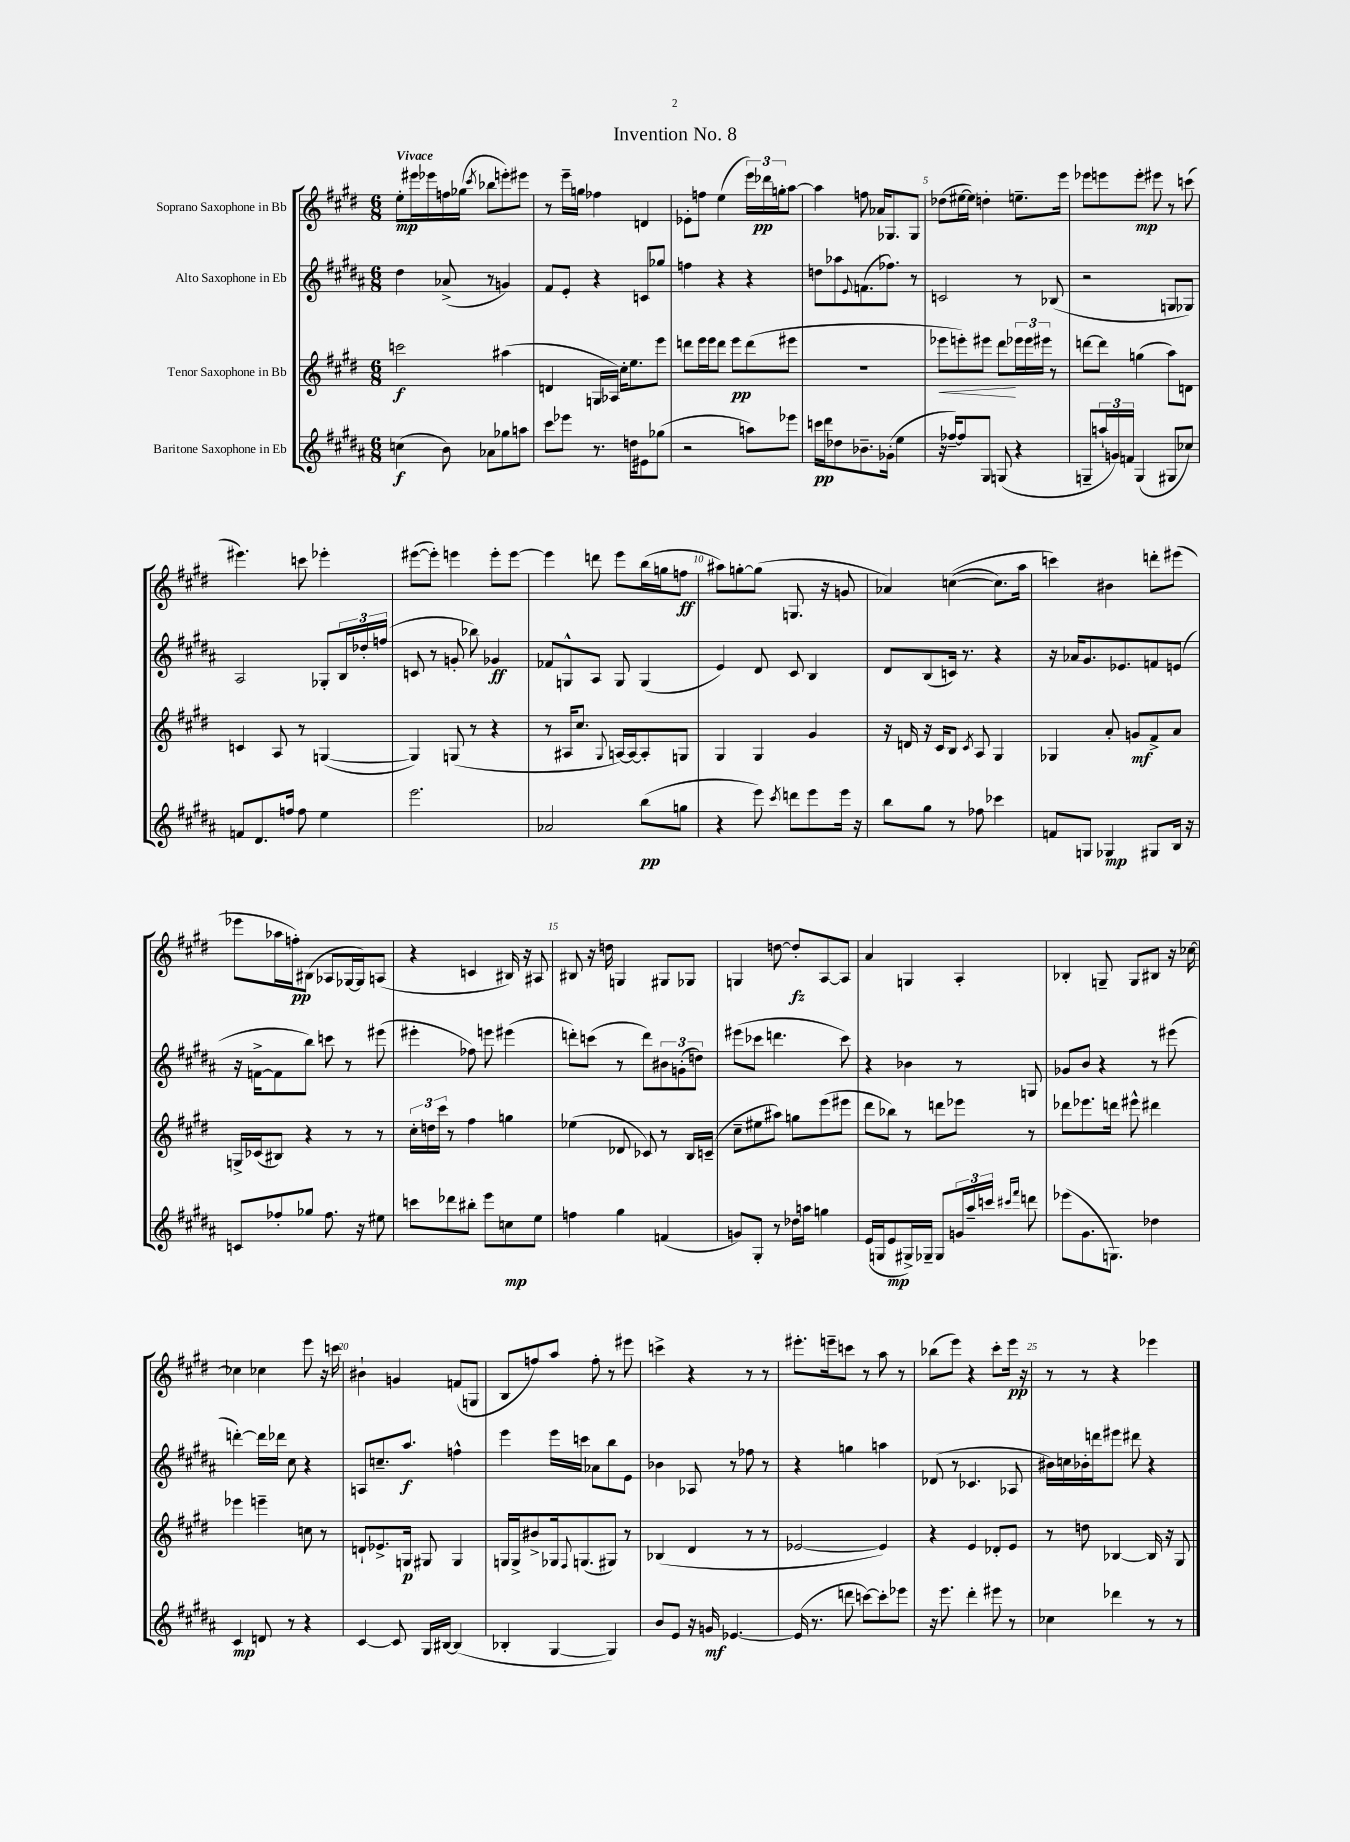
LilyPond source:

\header { title = "Invention No. 8" }
<<
\new StaffGroup <<
\new Staff = "s0" \with { instrumentName = "Soprano Saxophone in Bb" } {
    \clef treble \key e \major \numericTimeSignature \time 6/8 \tempo "Vivace"
    e''8-.\mp eis'''16 ees'''16 f''16 ges''16( \acciaccatura { cis'''8 } bes''8 e'''8-.) eis'''8 |
    r8 e'''16-- g''16 fes''4 d'4 |
    ees'8-. f''8 e''4( \tuplet 3/2 { e'''16) des'''16\pp g''16-. } a''8~ |
    a''4 f''8 aes'16 ges8. ges8 |
    des''8( eis''16~ eis''16) d''4-. e''8.-- e'''16 |
    ees'''8 e'''8 e'''8-.\mp eis'''8 r8 c'''8( |
    eis'''4.) c'''8 ees'''4-. |
    eis'''8~( eis'''8-.) e'''4 e'''8-. e'''8~ |
    e'''4 d'''8 e'''8 b''16( g''16 f''8\ff |
    ais''8) g''8~-. g''8( g8. r16 g'8 |
    aes'4) c''4~(\( c''8.) a''16 |
    c'''4\) bis'4 d'''8-. eis'''8( |
    ees'''8 aes''16 f''16-.\pp) bis8( aes8 ges16~ ges16) a8( |
    r4 c'4 bis16) r16 ais8 |
    bis8 r16 d''16 g4 gis8 ges8 |
    g4 d''8~ d''8-.\fz a8~ a8 |
    a'4 g4 a4-. |
    bes4-. g8-- g8 bis8 r16 ces''16~ |
    ces''4 ces''4 e'''8 r16 c'''16 |
    bis'4-! g'4 f'8( g8 |
    b8 f''8) a''8 f''8-. r8 eis'''8 |
    c'''4-> r4 r8 r8 |
    eis'''8.-. e'''16-- c'''8 r8 a''8 r8 |
    bes''8( e'''8) r4 cis'''8-. e'''16\pp r16 |
    r8 r8 r4 ees'''4 \bar "|." |
}
\new Staff = "s1" \with { instrumentName = "Alto Saxophone in Eb" } {
    \clef treble \key b \major \numericTimeSignature \time 6/8
    dis''4 aes'8->( r8 g'4) |
    fis'8 e'8-. r4 c'8 ges''8 |
    f''4 r4 r4 |
    d''8 aes''8 \appoggiatura { e'8 } f'8.( fes''8.) r8 |
    c'2 r8 bes8( |
    r2 g8 ges8) |
    ais2 ges8-. \tuplet 3/2 { b16 des''16-. f''16( } |
    c'8 r8 g'8-. bes''8) ges'4\ff |
    fes'8 g8-^ ais8 g8 g4( |
    e'4) dis'8 cis'8 b4 |
    dis'8 b8( c'16) r8. r4 |
    r16 aes'16 gis'8. ees'8. f'8 e'8( |
    r16 f'16~-> f'8 b''8) c'''8 r8 eis'''8( |
    eis'''4-. fes''8) e'''8 eis'''4( |
    d'''8-.) c'''8( r8 d'''8) \tuplet 3/2 { bis'8 g'8-.( d''8) } |
    eis'''8( ces'''8 d'''4. ces'''8) |
    r4 bes'4 r8 g8 |
    ges'8 b'8 r4 r8 eis'''8( |
    d'''4~-.) d'''16 des'''16 cis''8 r4 |
    a8 c''8.-- ais''8.\f f''4-^ |
    e'''4 e'''16 c'''16 aes'8 b''8 e'8 |
    bes'4 aes8 r8 fes''8 r8 |
    r4 g''4 a''4 |
    des'8( r8 ces'4. aes8 |
    bis'16) c''16 bes'16-. d'''16 eis'''8 dis'''8 r4 \bar "|." |
}
\new Staff = "s2" \with { instrumentName = "Tenor Saxophone in Bb" } {
    \clef treble \key e \major \numericTimeSignature \time 6/8
    c'''2\f ais''4( |
    d'4 g16 aes16) cis''16-. e''8. e'''8 |
    d'''8 e'''16 e'''16 d'''8 e'''8\pp d'''8( eis'''8 |
    R2. |
    ees'''8\< e'''8-.) eis'''8 dis'''8\! \tuplet 3/2 { ees'''16 ees'''16 eis'''16 } r8 |
    d'''8~ d'''8 g''4( a''8) d'8 |
    c'4 a8 r8 g4~( |
    g4) g8( r8 r4 |
    r8 ais16 cis''8. \appoggiatura { gis8 } a16~) a16~ a8-. g8 |
    gis4 gis4 gis'4 |
    r16 d'16 r16 cis'16 b8 \acciaccatura { cis'8 } a8 gis4 |
    ges4 a'8-. g'8\mf fis'8-> a'8 |
    g16-> ces'16( bis8) r4 r8 r8 |
    \tuplet 3/2 { cis''16-. d''16 cis'''16 } r8 fis''4 g''4 |
    ees''4( des'8 ces'8) r8 b16 c'16--( |
    cis''8-- eis''8 ais''8) g''8 e'''8( eis'''8 |
    dis'''8 bes''8) r8 d'''8 ees'''8 r8 |
    des'''8 ees'''8. d'''16 eis'''8-^ dis'''4 |
    ees'''4 e'''4-- c''8 r8 |
    d'8-! ees'8.-> g16\p gis8 gis4 |
    g16 g16-> bis'8-> ges16 \appoggiatura { fis8 } g8.( gis8) r8 |
    bes4( dis'4 r8 r8 |
    ees'2~ ees'4) |
    r4 e'4 des'8-. e'8 |
    r8 d''8 bes4~ bes16 r16 gis8 \bar "|." |
}
\new Staff = "s3" \with { instrumentName = "Baritone Saxophone in Eb" } {
    \clef treble \key b \major \numericTimeSignature \time 6/8
    c''4\f( b'8) aes'8 ges''8 a''8 |
    cis'''8 ees'''8 r8. d''16 eis'8 ges''8( |
    r2 a''8) ees'''8 |
    c'''16\pp dis'''16 des''8 bes'8.-- ges'16-.( e''4 |
    r16 fes''16~--) fes''8 gis8 g8( r4 |
    g8-- \tuplet 3/2 { a''16-! g'16) f'16 } g4( gis8 ces''8) |
    f'8 dis'8. f''16 f''8 e''4 |
    e'''2. |
    aes'2 b''8\pp( g''8 |
    r4 e'''8) \acciaccatura { cis'''8 } d'''8 e'''8 e'''16 r16 |
    b''8 gis''8 r8 fes''8 ces'''4 |
    f'8 g8 ges4\mp gis8 b16 r16 |
    c'8 fes''8-. ges''8 fes''8. r16 eis''8 |
    c'''8 des'''8 bis''8-. e'''8 c''8\mp e''8 |
    f''4 gis''4 f'4( |
    g'8) gis8-. r8 des''16 a''16 g''4 |
    e'16( g16 e'8\mp gis16->) ges16-- ges8 \tuplet 3/2 { g'16 ais''16-- c'''16 } \grace { cis'''16 fis'''16 } d'''8 |
    ees'''8( gis'8. g8.) des''4 |
    cis'4\mp d'8 r8 r4 |
    cis'4~ cis'8 gis16 bis16~ bis4( |
    bes4-. gis4~ gis4) |
    b'8 e'8 r16 g'16\mf ees'4.~ |
    ees'16( r8. d'''8 c'''8~) c'''8-. ees'''8 |
    r16 e'''8. dis'''4-. eis'''8 r8 |
    ces''4 des'''4 r8 r8 \bar "|." |
}
>>
>>
\layout { \context { \Score \override BarNumber.break-visibility = ##(#f #t #t) barNumberVisibility = #(every-nth-bar-number-visible 5) } }
